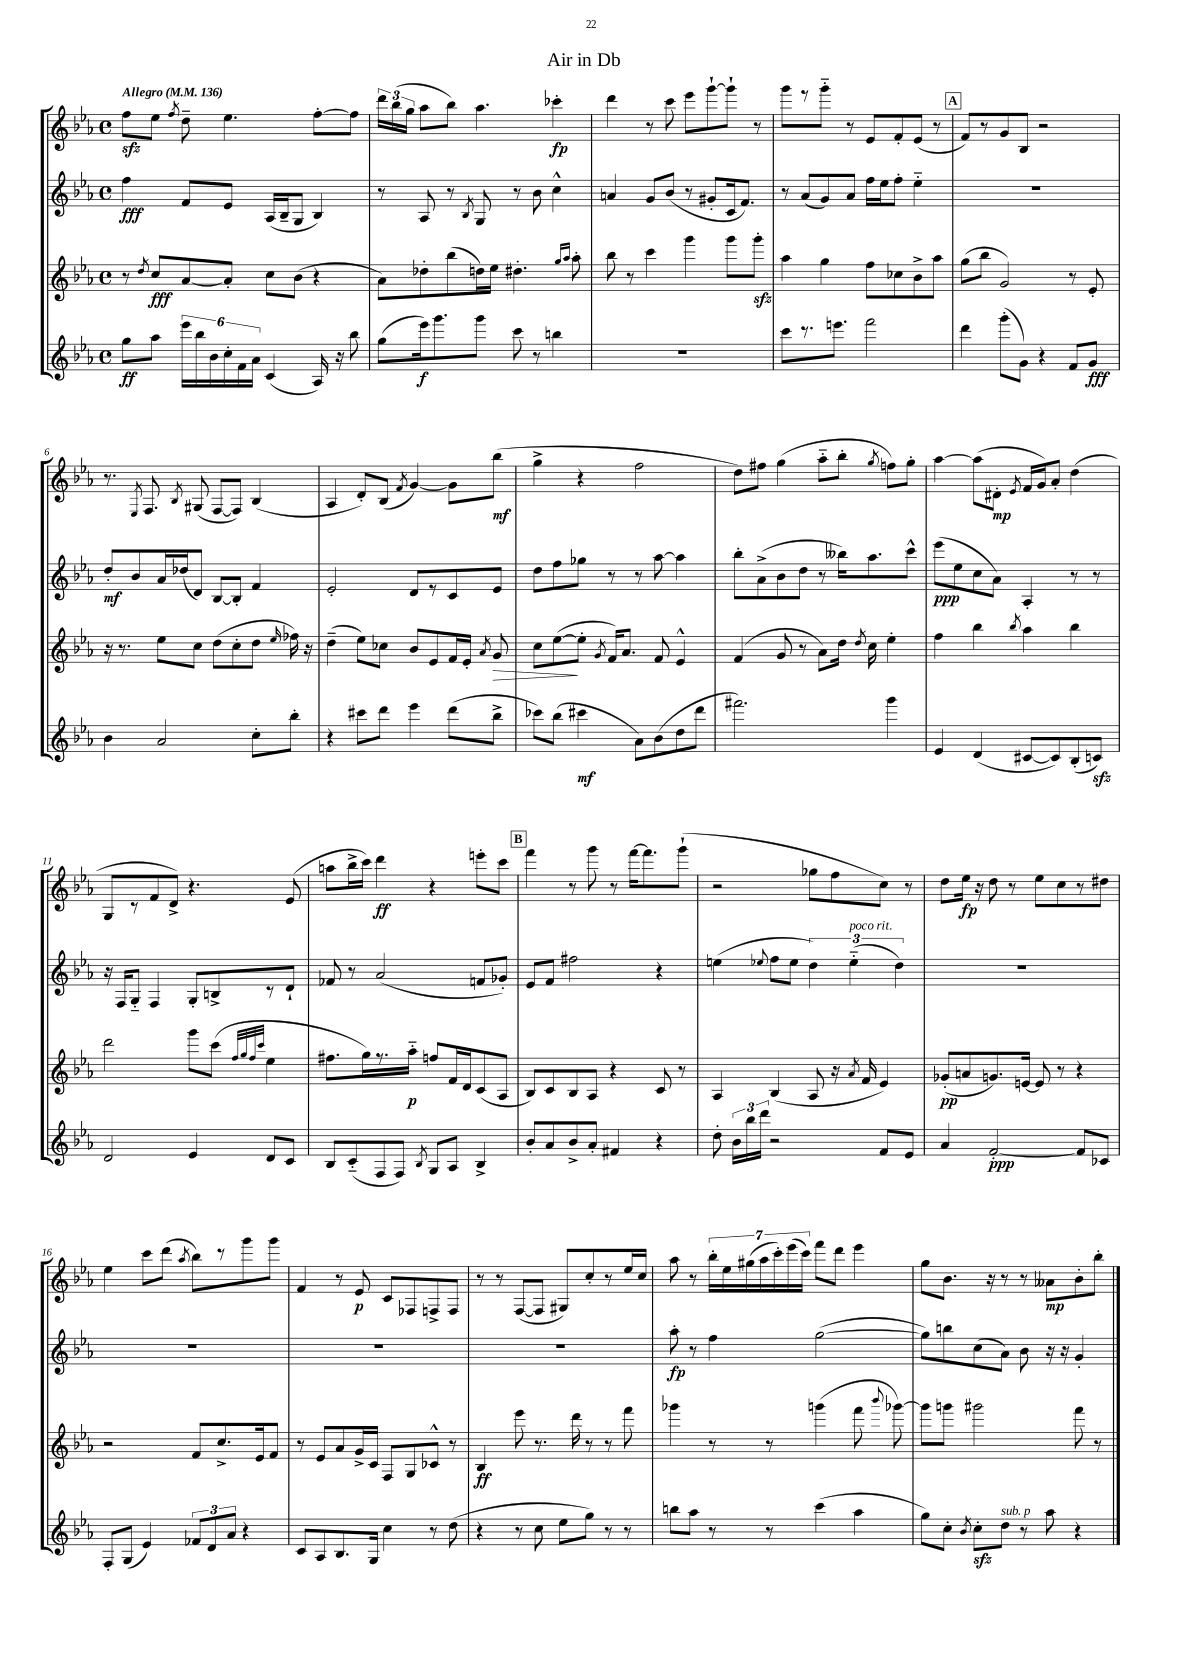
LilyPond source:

\header { title = "Air in Db" }
<<
\new StaffGroup <<
\new Staff = "s0" {
    \clef treble \key ees \major \defaultTimeSignature \time 4/4 \tempo "Allegro" 4 = 136
    \autoBeamOff f''8[\sfz ees''8] \acciaccatura { f''8 } d''8-- ees''4. f''8[~-. f''8] |
    \tuplet 3/2 { d'''16[ bes''16( g''16] } aes''8[ bes''8]) aes''4. ces'''4-.\fp |
    d'''4 r8 c'''8 ees'''8[ g'''8~-! g'''8]-! r8 |
    g'''8[ r8 g'''8]-_ r8 ees'8[ f'8-. ees'8]( r8 |
    \mark \markup { \box "A" } f'8[) r8 g'8 bes8] r2 |
    r8. \acciaccatura { ees8 } f8. \acciaccatura { bes8 } gis8( f8[~ f8]) bes4( |
    aes4 d'8[-.) bes8]( \acciaccatura { f'8 } g'4~) g'8[ bes''8]\mf( |
    g''4-> r4 f''2 |
    d''8[) fis''8] g''4( aes''8[-_ bes''8]-. \acciaccatura { g''8 } f''8[) g''8]-. |
    aes''4~ aes''8[( dis'8]-.\mp \acciaccatura { ees'8 } f'16[ g'16) aes'8]-. d''4( |
    g8[ r8 f'8 d'8]->) r4. ees'8( |
    a''8[ bes''16-> c'''16]) d'''4\ff r4 e'''8[-. c'''8] |
    \mark \markup { \box "B" } f'''4 r8 g'''8 r8 f'''16[~ f'''8. g'''8]-!( |
    r2 ges''8[ f''8 c''8]) r8 |
    d''8[ ees''16]\fp r16 d''8 r8 ees''8[ c''8 r8 dis''8] |
    ees''4 c'''8[ d'''8]( \acciaccatura { aes''8 } bes''8[) r8 g'''8 g'''8] |
    f'4 r8 ees'8\p c'8[ fes8 f8-> f8] |
    r8 r8 f8[~( f8] gis8[) c''8-. r8 ees''16 c''16] |
    aes''8 r8 \tuplet 7/4 { bes''16[-. ees''16 gis''16( aes''16 c'''16-.) ees'''16( c'''16]) } f'''8[ d'''8] ees'''4 |
    g''8[ bes'8.] r16 r8 r8 aeses'8[\mp bes'8-. bes''8]-. \bar "|." |
}
\new Staff = "s1" {
    \clef treble \key ees \major \defaultTimeSignature \time 4/4
    \autoBeamOff f''4\fff f'8[ ees'8] aes16[( bes16-- g8] bes4) |
    r8 aes8 r8 \acciaccatura { bes8 } g8 r8 bes'8 c''4-^ |
    a'4 g'8[ bes'8]( r8 gis'8[-. c'16 f'8.]) |
    r8 aes'8[( g'8) aes'8] f''16[ ees''16 f''8]-. ees''4-_ |
    \mark \markup { \box "A" } R1 |
    d''8[-.\mf bes'8 aes'16 des''16( d'8]) bes8[~ bes8]-. f'4 |
    ees'2-. d'8[ r8 c'8 ees'8] |
    d''8[ f''8 ges''8] r8 r8 aes''8~ aes''4 |
    bes''8[-. aes'8->( bes'8 d''8] r8 beses''16[) aes''8. c'''8]-^ |
    ees'''8[\ppp( ees''8 c''8 aes'8]) aes4-. r8 r8 |
    r16 f16[ g8]-_ f4 g8[-. b8-> r8 d'8]-! |
    fes'8 r8 aes'2( f'8[ ges'8]-.) |
    \mark \markup { \box "B" } ees'8[ f'8] fis''2 r4 |
    e''4( \appoggiatura { ees''8 } f''8[ ees''8] \tuplet 3/2 { d''4) ees''4-_^\markup { \italic "poco rit." }( d''4) } |
    R1 |
    R1 |
    R1 |
    R1 |
    aes''8-.\fp r8 f''4 g''2~( |
    g''8[) b''8 c''8( aes'8]) bes'8 r16 r16 g'4-. \bar "|." |
}
\new Staff = "s2" {
    \clef treble \key ees \major \defaultTimeSignature \time 4/4
    \autoBeamOff r8 \acciaccatura { d''8 } c''8[\fff aes'8~ aes'8]-. c''8[ bes'8]( r4 |
    aes'8[) des''8-. bes''8( d''16) ees''16] dis''4.-. \grace { g''16[ aes''16] } aes''8-. |
    bes''8 r8 c'''4 g'''4 g'''8[ g'''8]-.\sfz |
    aes''4 g''4 f''8[ ces''8 bes'8-> aes''8] |
    \mark \markup { \box "A" } g''8[( bes''8] g'2) r8 ees'8-. |
    r16 r8. ees''8[ c''8] d''8[( c''8-. d''8] \grace { ees''16 } fes''16) r16 |
    d''4--( ees''8[) ces''8] bes'8[ ees'8 f'16 ees'16]-. \acciaccatura { aes'8 } g'8\> |
    c''8[ ees''8~\!( ees''8]-. \acciaccatura { g'8 } f'16[) aes'8.] f'8 ees'4-^ |
    f'4( g'8 r8 aes'8[) d''16] \acciaccatura { d''8 } c''16 ees''4-. |
    f''4 bes''4 \acciaccatura { bes''8 } aes''4 bes''4 |
    d'''2 g'''8[ c'''8]( \grace { f''32[ g''32 f''32 c'''32] } ees''4 |
    fis''8.[ g''16) r8. aes''16]-_\p f''8[ f'16 d'16 c'8( aes8] |
    \mark \markup { \box "B" } bes8[) c'8 bes8 aes8] r4 c'8 r8 |
    aes4 bes4( aes8 r16 \acciaccatura { aes'8 } f'16 ees'4) |
    ges'8[-.\pp( a'8 g'8.) e'16]~ e'8 r8 r4 |
    r2 f'8[ c''8.-> ees'16 f'8] |
    r8 ees'8[ aes'8 g'16-> c'16] f8[ g8 ces'8]-^ r8 |
    bes4\ff ees'''8 r8. d'''16 r8 r8 f'''8 |
    ges'''4 r8 r8 g'''4( f'''8 \appoggiatura { bes'''8 } ges'''8~) |
    ges'''8[ g'''8] gis'''2 f'''8 r8 \bar "|." |
}
\new Staff = "s3" {
    \clef treble \key ees \major \defaultTimeSignature \time 4/4
    \autoBeamOff g''8[\ff aes''8] \tuplet 6/4 { ees'''16[ bes''16 bes'16 c''16-. f'16 aes'16] } c'4( aes16) r16 bes''8 |
    g''8[( ees'''16\f) g'''8. g'''8] c'''8 r8 b''4 |
    R1 |
    c'''8[ r8. e'''8.] f'''2 |
    \mark \markup { \box "A" } d'''4 g'''8[-.( g'8]) r4 f'8[ g'8]\fff |
    bes'4 aes'2 c''8[-. bes''8]-. |
    r4 cis'''8[ d'''8] ees'''4 d'''8[( bes''8]-> |
    ces'''8[) bes''8]( cis'''4\mf aes'8[) bes'8( d''8 d'''8] |
    fis'''2.) g'''4 |
    ees'4 d'4( cis'8[~ cis'8) bes8-.( c'8]\sfz) |
    d'2 ees'4 d'8[ c'8] |
    bes8[ c'8-_( f8 f8]) \acciaccatura { bes8 } g8[ aes8] bes4-> |
    \mark \markup { \box "B" } bes'8[-. aes'8 bes'8-> aes'8]-. fis'4 r4 |
    d''8-. \tuplet 3/2 { bes'16[ bes''16 d'''16] } r2 f'8[ ees'8] |
    aes'4 f'2~-.\ppp f'8[ ces'8] |
    f8[-. g8]( ees'4) \tuplet 3/2 { fes'8[ d'8 aes'8] } r4 |
    c'8[ aes8 bes8. g16] c''4 r8 d''8( |
    r4 r8 c''8 ees''8[ g''8]) r8 r8 |
    b''8[ aes''8] r8 r8 c'''4( aes''4 |
    g''8[) c''8]-. \acciaccatura { bes'8 } c''8[-.\sfz d''8]^\markup { \italic "sub. p" } r8 aes''8 r4 \bar "|." |
}
>>
>>
